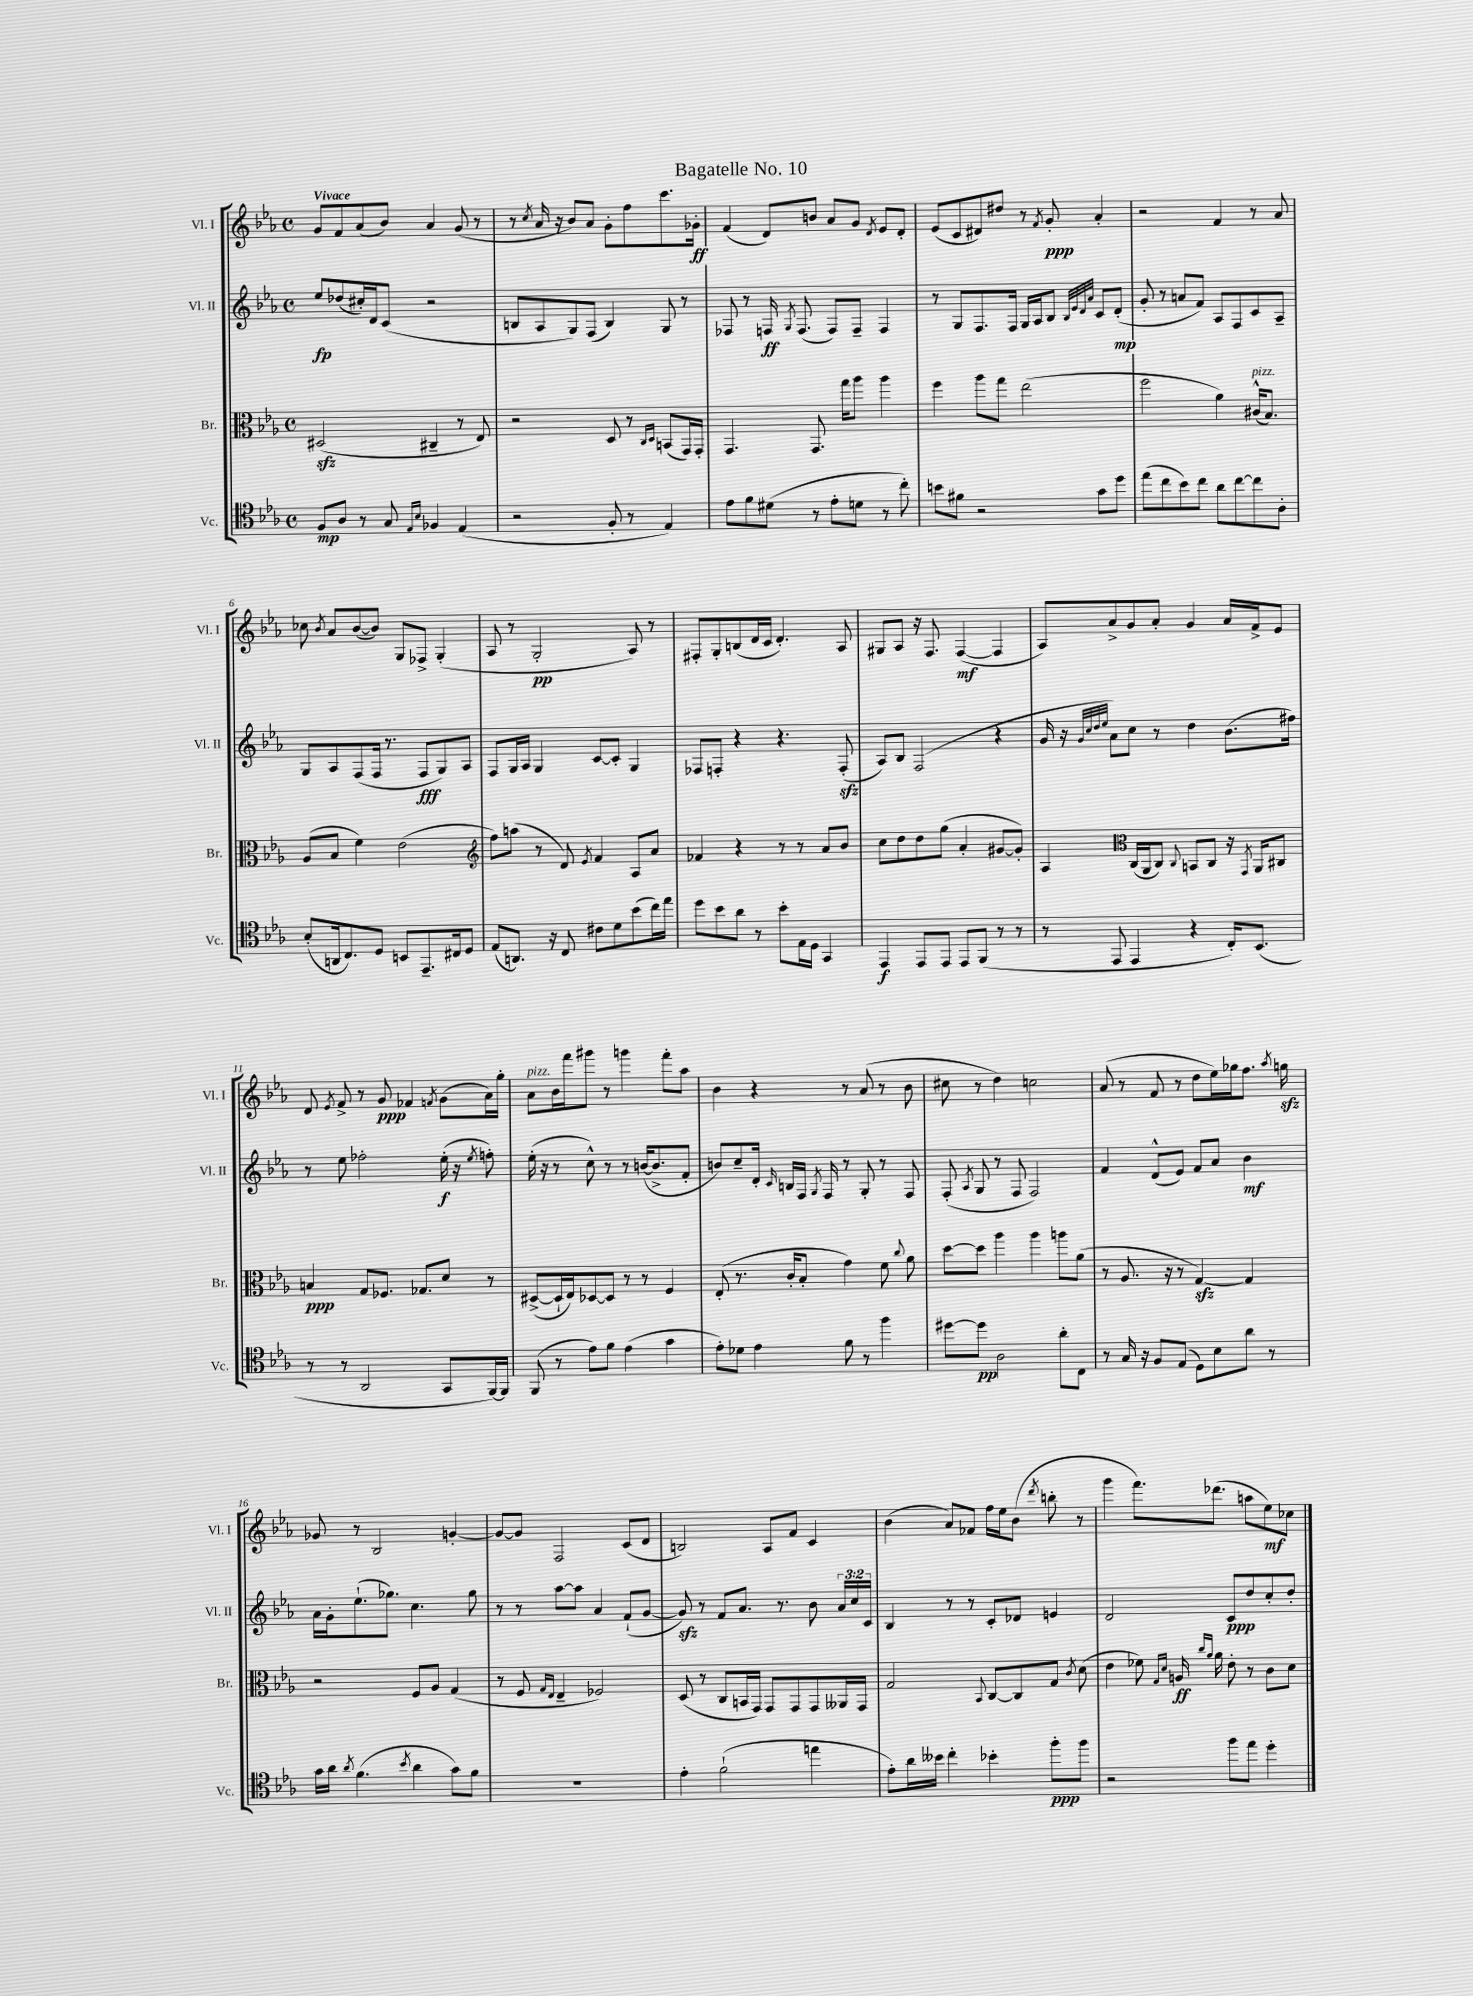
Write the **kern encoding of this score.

**kern	**dynam	**kern	**dynam	**kern	**dynam	**kern	**dynam
*part4	*part4	*part3	*part3	*part2	*part2	*part1	*part1
*staff4	*staff4	*staff3	*staff3	*staff2	*staff2	*staff1	*staff1
*I"Vc.	*	*I"Br.	*	*I"Vl. II	*	*I"Vl. I	*
*I'Vc.	*	*I'Br.	*	*I'Vl. II	*	*I'Vl. I	*
*clefC4	*	*clefC3	*	*clefG2	*	*clefG2	*
*k[b-e-a-]	*	*k[b-e-a-]	*	*k[b-e-a-]	*	*k[b-e-a-]	*
*M4/4	*	*M4/4	*	*M4/4	*	*M4/4	*
*met(c)	*	*met(c)	*	*met(c)	*	*met(c)	*
=1	=1	=1	=1	=1	=1	=1	=1
!	!	!	!	!	!	!LO:TX:a:B:t=Vivace	!
8F/L	mp	(2D#Xzz/	.	8ee-/L	fp	8g/L	.
8A-/J	.	.	.	(8dd-X/	.	8f/	.
8r	.	.	.	16cc#X'/L)	.	(8a-/	.
.	.	.	.	16d/J	.	.	.
8G/	.	.	.	(8c/J	.	8b-/J)	.
16qqE-/LL	.	.	.	.	.	.	.
16qqB-/JJ	.	.	.	.	.	.	.
4F-X/	.	4C#X~/	.	2r	.	4a-/	.
(4E-/	.	8r	.	.	.	(8g/	.
.	.	8E-/)	.	.	.	8r	.
=2	=2	=2	=2	=2	=2	=2	=2
2r	.	2r	.	8Bn/L	.	8r	.
.	.	.	.	.	.	8qcc/	.
.	.	.	.	8A-/	.	16a-/	.
.	.	.	.	.	.	16r	.
.	.	.	.	8G/)	.	8b-/L)	.
.	.	.	.	(8F/J	.	8a-/J	.
8F'/	.	8D/	.	4B/)	.	8g'\L	.
8r	.	8r	.	.	.	8ff\	.
.	.	16qqC/LL	.	.	.	.	.
.	.	16qqD/JJ	.	.	.	.	.
4E-/)	.	(8BBn/L	.	8G/	.	8.ccc\	.
.	.	16GG/L)	.	8r	.	.	.
.	.	16GG'/JJ	.	.	.	16g-X'\Jk	ff
=3	=3	=3	=3	=3	=3	=3	=3
8e-\L	.	4.GG/	.	8F-X/	.	(4f/	.
8f\	.	.	.	8r	.	.	.
(8d#X\J	.	.	.	16Fn/	ff	8d/L)	.
.	.	.	.	8qG/	.	.	.
.	.	.	.	(8.F/	.	.	.
8r	.	8.GG/	.	.	.	8bn/J	.
8e-'\L	.	.	.	8F/L)	.	8a-/L	.
.	.	16gg\KL	.	.	.	.	.
8dn\J	.	8aa-\J	.	8F~/J	.	8g/J	.
.	.	.	.	.	.	8qd/	.
8r	.	4aa-\	.	4F/	.	8e-/L	.
8cc'\)	.	.	.	.	.	8d'/J	.
=4	=4	=4	=4	=4	=4	=4	=4
8bn\L	.	4ff\	.	8r	.	(8e-/L	.
8f#X\J	.	.	.	8G/L	.	8c/	.
2r	.	8aa-\L	.	8.F/	.	8d#X/)	.
.	.	8gg\J	.	.	.	8dd#X/J	.
.	.	.	.	16F/Jk	.	.	.
.	.	(2ee-\	.	16G/LL	.	8r	.
.	.	.	.	16A-/J	.	.	.
.	.	.	.	.	.	8qf/	.
.	.	.	.	8B-/J	.	8g'/	ppp
.	.	.	.	32qqB-/LLL	.	.	.
.	.	.	.	32qqe-/	.	.	.
.	.	.	.	32qqd/	.	.	.
.	.	.	.	32qqa-/JJJ	.	.	.
8g\L	.	.	.	8c/L	.	4a-'/	.
8dd\J	.	.	.	(8d'/J	mp	.	.
=5	=5	=5	=5	=5	=5	=5	=5
(8ee-\L	.	2ff\	.	8g'/	.	2r	.
8cc\	.	.	.	8r	.	.	.
8b-\)	.	.	.	8an/L	.	.	.
8cc\J	.	.	.	8f/J)	.	.	.
8a-\L	.	4a-\)	.	8A-/L	.	4f/	.
[8cc\	.	.	.	8F/	.	.	.
!	!	!LO:TX:a:i:t=pizz.	!	!	!	!	!
8cc\]	.	(16c#X^^/KL	.	8c/	.	8r	.
.	.	8.B-/J)	.	.	.	.	.
8A-'\J	.	.	.	8A-~/J	.	8a-/	.
!!LO:LB:g=z
=6	=6	=6	=6	=6	=6	=6	=6
(8B-'/L	.	(8A-/L	.	8G/L	.	8cc-X\	.
.	.	.	.	.	.	8qb-/	.
16AAn/k	.	8B-/J	.	8A-/	.	8a-/L	.
8.C/)	.	.	.	.	.	.	.
.	.	4f\)	.	(8F/	.	([8b-/	.
8D/J	.	.	.	16F/Jk	.	8b-/J])	.
.	.	.	.	8.r	.	.	.
8BBn/L	.	(2e-\	.	.	.	8G/L	.
8.EE-~/	.	.	.	8F/L	fff	8F-X^/J	.
.	.	.	.	8G/)	.	(4G'/	.
16C#X/k	.	.	.	.	.	.	.
8D/J	.	.	.	8A-/J	.	.	.
=7	=7	=7	=7	=7	=7	=7	=7
*	*	*clefG2	*	*	*	*	*
(8E-/L	.	8ff\L)	.	8F/L	.	8A-/	.
8.AAn/J)	.	(8aan\J	.	16G/L	.	8r	.
.	.	.	.	16A-/JJ	.	.	.
.	.	8r	.	4G/	.	2G'/	pp
16r	.	.	.	.	.	.	.
8C/	.	8d/)	.	.	.	.	.
.	.	8qe-/	.	.	.	.	.
8c#X\L	.	4f/	.	[8c/L	.	.	.
8d\	.	.	.	8c'/J]	.	.	.
(8b-\	.	8A-/L	.	4G/	.	8A-/)	.
16cc\L)	.	8a-/J	.	.	.	8r	.
16ee-\JJ	.	.	.	.	.	.	.
=8	=8	=8	=8	=8	=8	=8	=8
8dd\L	.	4f-X/	.	8F-X/L	.	8F#X'/L	.
8b-\	.	.	.	8Fn'/J	.	8G'/	.
8a-\J	.	4r	.	4r	.	(8Bn/	.
8r	.	.	.	.	.	16d/L	.
.	.	.	.	.	.	16c/JJ	.
8b-'\L	.	8r	.	4.r	.	4.d'/)	.
16E-\L	.	8r	.	.	.	.	.
16D\JJ	.	.	.	.	.	.	.
4GG/	.	8a-/L	.	.	.	.	.
.	.	8b-/J	.	(8Fzz'/	.	8A-/	.
=9	=9	=9	=9	=9	=9	=9	=9
4EE-/	f	8cc\L	.	8A-/L)	.	8G#X/L	.
.	.	8dd\	.	8B-/J	.	8A-/J	.
8EE-/L	.	8dd\	.	(2F/	.	16r	.
.	.	.	.	.	.	8.F/	.
8EE-/J	.	(8gg\J	.	.	.	.	.
8EE-/L	.	4a-'/	.	.	.	([4F/	mf
(8FF/J	.	.	.	.	.	.	.
8r	.	[8g#X/L	.	4r	.	4F/]	.
8r	.	8g#'/J])	.	.	.	.	.
=10	=10	=10	=10	=10	=10	=10	=10
8r	.	4A-/	.	16g/	.	8A-/L)	.
.	.	.	.	16r	.	.	.
.	.	.	.	32qqg/LLL	.	.	.
.	.	.	.	32qqcc/	.	.	.
.	.	.	.	32qqdd/	.	.	.
.	.	.	.	32qqee-/JJJ	.	.	.
8EE-/	.	.	.	8a-\L)	.	8a-^/	.
*	*	*clefC3	*	*	*	*	*
4EE-/	.	(16C/LL	.	8cc\J	.	8g/	.
.	.	16AA-/J	.	.	.	.	.
.	.	8C/J)	.	8r	.	8a-'/J	.
.	.	8qqC/	.	.	.	.	.
4r	.	8BBn/L	.	4dd\	.	4g/	.
.	.	8C/J	.	.	.	.	.
16C'/KL)	.	16r	.	(8.b-\L	.	16a-/LL	.
.	.	8qGG/	.	.	.	.	.
(8.BB-/J	.	16AA-/KL	.	.	.	16f^/J	.
.	.	8C#X/J	.	.	.	8e-/J	.
.	.	.	.	16ff#X\Jk)	.	.	.
!!LO:LB:g=z
=11	=11	=11	=11	=11	=11	=11	=11
8r	.	4Bn/	ppp	8r	.	8d/	.
.	.	.	.	.	.	8qe-/	.
8r	.	.	.	8ee-\	.	8f^/	.
2AA-/	.	8G/L	.	2ff-X'\	.	8r	.
.	.	8.F-X/J	.	.	.	8g/	ppp
.	.	.	.	.	.	4f-X/	.
.	.	8.G-X/L	.	.	.	.	.
.	.	.	.	.	.	8qfn/	.
8GG/L	.	8d/J	.	(16ee-'\	f	(8g\L	.
.	.	.	.	16r	.	.	.
.	.	.	.	8qee-/	.	.	.
[16FF/L)	.	8r	.	8ffn'\)	.	16a-\L)	.
16FF/JJ]	.	.	.	.	.	16gg'\JJ	.
=12	=12	=12	=12	=12	=12	=12	=12
!	!	!	!	!	!	!LO:TX:a:i:t=pizz.	!
(8FF/	.	([8D#X^/L	.	(16ee-'\	.	8a-\L	.
.	.	.	.	16r	.	.	.
8r	.	16D#`/L]	.	8r	.	16b-\L	.
.	.	16E-/J)	.	.	.	16fff\J	.
8e-\L)	.	[8D-X/	.	8cc^^\)	.	8ggg#X\J	.
8f\J	.	8D-/J]	.	8r	.	8r	.
(4e-\	.	8r	.	8r	.	4gggn\	.
.	.	8r	.	([16bn/KL	.	.	.
.	.	.	.	8.b^/]	.	.	.
4g\	.	4F/	.	.	.	8fff'\L	.
.	.	.	.	8f'/J	.	8aa-\J	.
=13	=13	=13	=13	=13	=13	=13	=13
8e-'\L)	.	(8E-'/	.	8bn/L)	.	4b-\	.
8d-X\J	.	8.r	.	8cc~/	.	.	.
4e-\	.	.	.	16d'/Jk	.	4r	.
.	.	.	.	16qqc/	.	.	.
.	.	16c'/KL	.	16Bn/LL	.	.	.
.	.	8B-'/J	.	16F/JJ	.	.	.
.	.	.	.	8qG/	.	.	.
.	.	.	.	16F/	.	.	.
8f\	.	4g\)	.	8r	.	8r	.
8r	.	.	.	8G'/	.	(8a-/	.
4ff\	.	8f\	.	8r	.	8r	.
.	.	8qqcc/	.	.	.	.	.
.	.	8a-\	.	8F/	.	8b-\	.
=14	=14	=14	=14	=14	=14	=14	=14
[8dd#X\L	.	[8dd\L	.	(8F'/	.	8cc#X\	.
.	.	.	.	8qA-/	.	.	.
8dd#\J]	pp	8dd\J]	.	8G/	.	8r	.
2A-\	.	4aa-\	.	8r	.	4dd\)	.
.	.	.	.	8F/	.	.	.
.	.	4aa-\	.	2F/)	.	2ccn\	.
8a-'\L	.	8aan\L	.	.	.	.	.
8C\J	.	(8a-\J	.	.	.	.	.
=15	=15	=15	=15	=15	=15	=15	=15
8r	.	8r	.	4f/	.	(8a-/	.
16G/	.	8.A-/	.	.	.	8r	.
16r	.	.	.	.	.	.	.
8F/L	.	.	.	(8d^^/L	.	8f/	.
.	.	16r	.	.	.	.	.
(8E-/J	.	8r	.	8e-/J)	.	8r	.
8D\L)	.	[4Gzz/)	.	8f/L	.	8dd\L	.
8B-\	.	.	.	8a-/J	.	16ee-\L)	.
.	.	.	.	.	.	16gg-X\J	.
8a-\J	.	4G/]	.	4b-\	mf	8.ff\J	.
8r	.	.	.	.	.	.	.
.	.	.	.	.	.	8qaa-/	.
.	.	.	.	.	.	16ggnzz\	.
!!LO:LB:g=z
=16	=16	=16	=16	=16	=16	=16	=16
16g\LL	.	2r	.	16a-\LL	.	8g-X/	.
16a-\JJ	.	.	.	16g'\J	.	.	.
8qa-/	.	.	.	.	.	.	.
(4.f\	.	.	.	(8.ee-`\	.	8r	.
.	.	.	.	.	.	2B-/	.
.	.	.	.	8.gg-X\J)	.	.	.
8qb-/	.	.	.	.	.	.	.
4a-\	.	8F/L	.	4.cc\	.	.	.
.	.	8A-/J	.	.	.	.	.
8g\L)	.	(4G/	.	.	.	[4gn'/	.
8f\J	.	.	.	8gg-\	.	.	.
=17	=17	=17	=17	=17	=17	=17	=17
1r	.	8r	.	8r	.	8g/L_	.
.	.	8F/	.	8r	.	8g/J]	.
.	.	16qqG/LL	.	.	.	.	.
.	.	16qqE-/JJ	.	.	.	.	.
.	.	4E-~/	.	[8aa-\L	.	2F/	.
.	.	.	.	8aa-\J]	.	.	.
.	.	2F-X/)	.	4a-/	.	.	.
.	.	.	.	(8f`/L	.	(8c/L	.
.	.	.	.	[8g/J	.	8d/J	.
=18	=18	=18	=18	=18	=18	=18	=18
4e-'\	.	(8D/	.	8gzz/])	.	2Bn/)	.
.	.	8r	.	8r	.	.	.
(2f`\	.	8C/L	.	8f/L	.	.	.
.	.	16BBn/L	.	8.a-/J	.	.	.
.	.	16GG/JJ)	.	.	.	.	.
.	.	8GG/L	.	.	.	8A-/L	.
.	.	.	.	8.r	.	.	.
.	.	8GG/	.	.	.	8f/J	.
4een\	.	8GG/	.	8b-\	.	4c/	.
.	.	16AA--X/L	.	24a-/LL	.	.	.
.	.	.	.	24cc/	.	.	.
.	.	16GG/JJ	.	.	.	.	.
.	.	.	.	24c/JJ	.	.	.
=19	=19	=19	=19	=19	=19	=19	=19
8e-'\L)	.	2G/	.	4B-/	.	(4b-\	.
16a-\L	.	.	.	.	.	.	.
16b--X\JJ	.	.	.	.	.	.	.
4cc'\	.	.	.	8r	.	8a-/L)	.
.	.	.	.	8r	.	8f-X/J	.
.	.	8qqBB-/	.	.	.	.	.
4b-X'\	.	[8C/L	.	8c'/L	.	16ff\LL	.
.	.	.	.	.	.	16ee-\J	.
.	.	8C/]	.	8d-X/J	.	(8b-\J	.
.	.	.	.	.	.	8qddd/	.
8ff'\L	ppp	8G/J	.	4en/	.	8bbn'\	.
.	.	8qc/	.	.	.	.	.
8ff\J	.	(8d\	.	.	.	8r	.
=20	=20	=20	=20	=20	=20	=20	=20
2r	.	4e-\	.	2d/	.	4ggg\	.
.	.	8f-X\)	.	.	.	8.fff\L)	.
.	.	16qqG/LL	.	.	.	.	.
.	.	16qqd/JJ	.	.	.	.	.
.	.	16An/	ff	.	.	.	.
.	.	16qqcc/LL	.	.	.	.	.
.	.	16qqa-/JJ	.	.	.	.	.
.	.	16a-\	.	.	.	(8.ddd-X\J	.
8ff\L	.	8e-'\	.	8c/L	ppp	.	.
8ee-\J	.	8r	.	8dd/	.	8aan\L	.
4dd'\	.	8c\L	.	8cc'/	.	8ee-\)	mf
.	.	8d\J	.	8dd'/J	.	8cc-X\J	.
==	==	==	==	==	==	==	==
*-	*-	*-	*-	*-	*-	*-	*-
